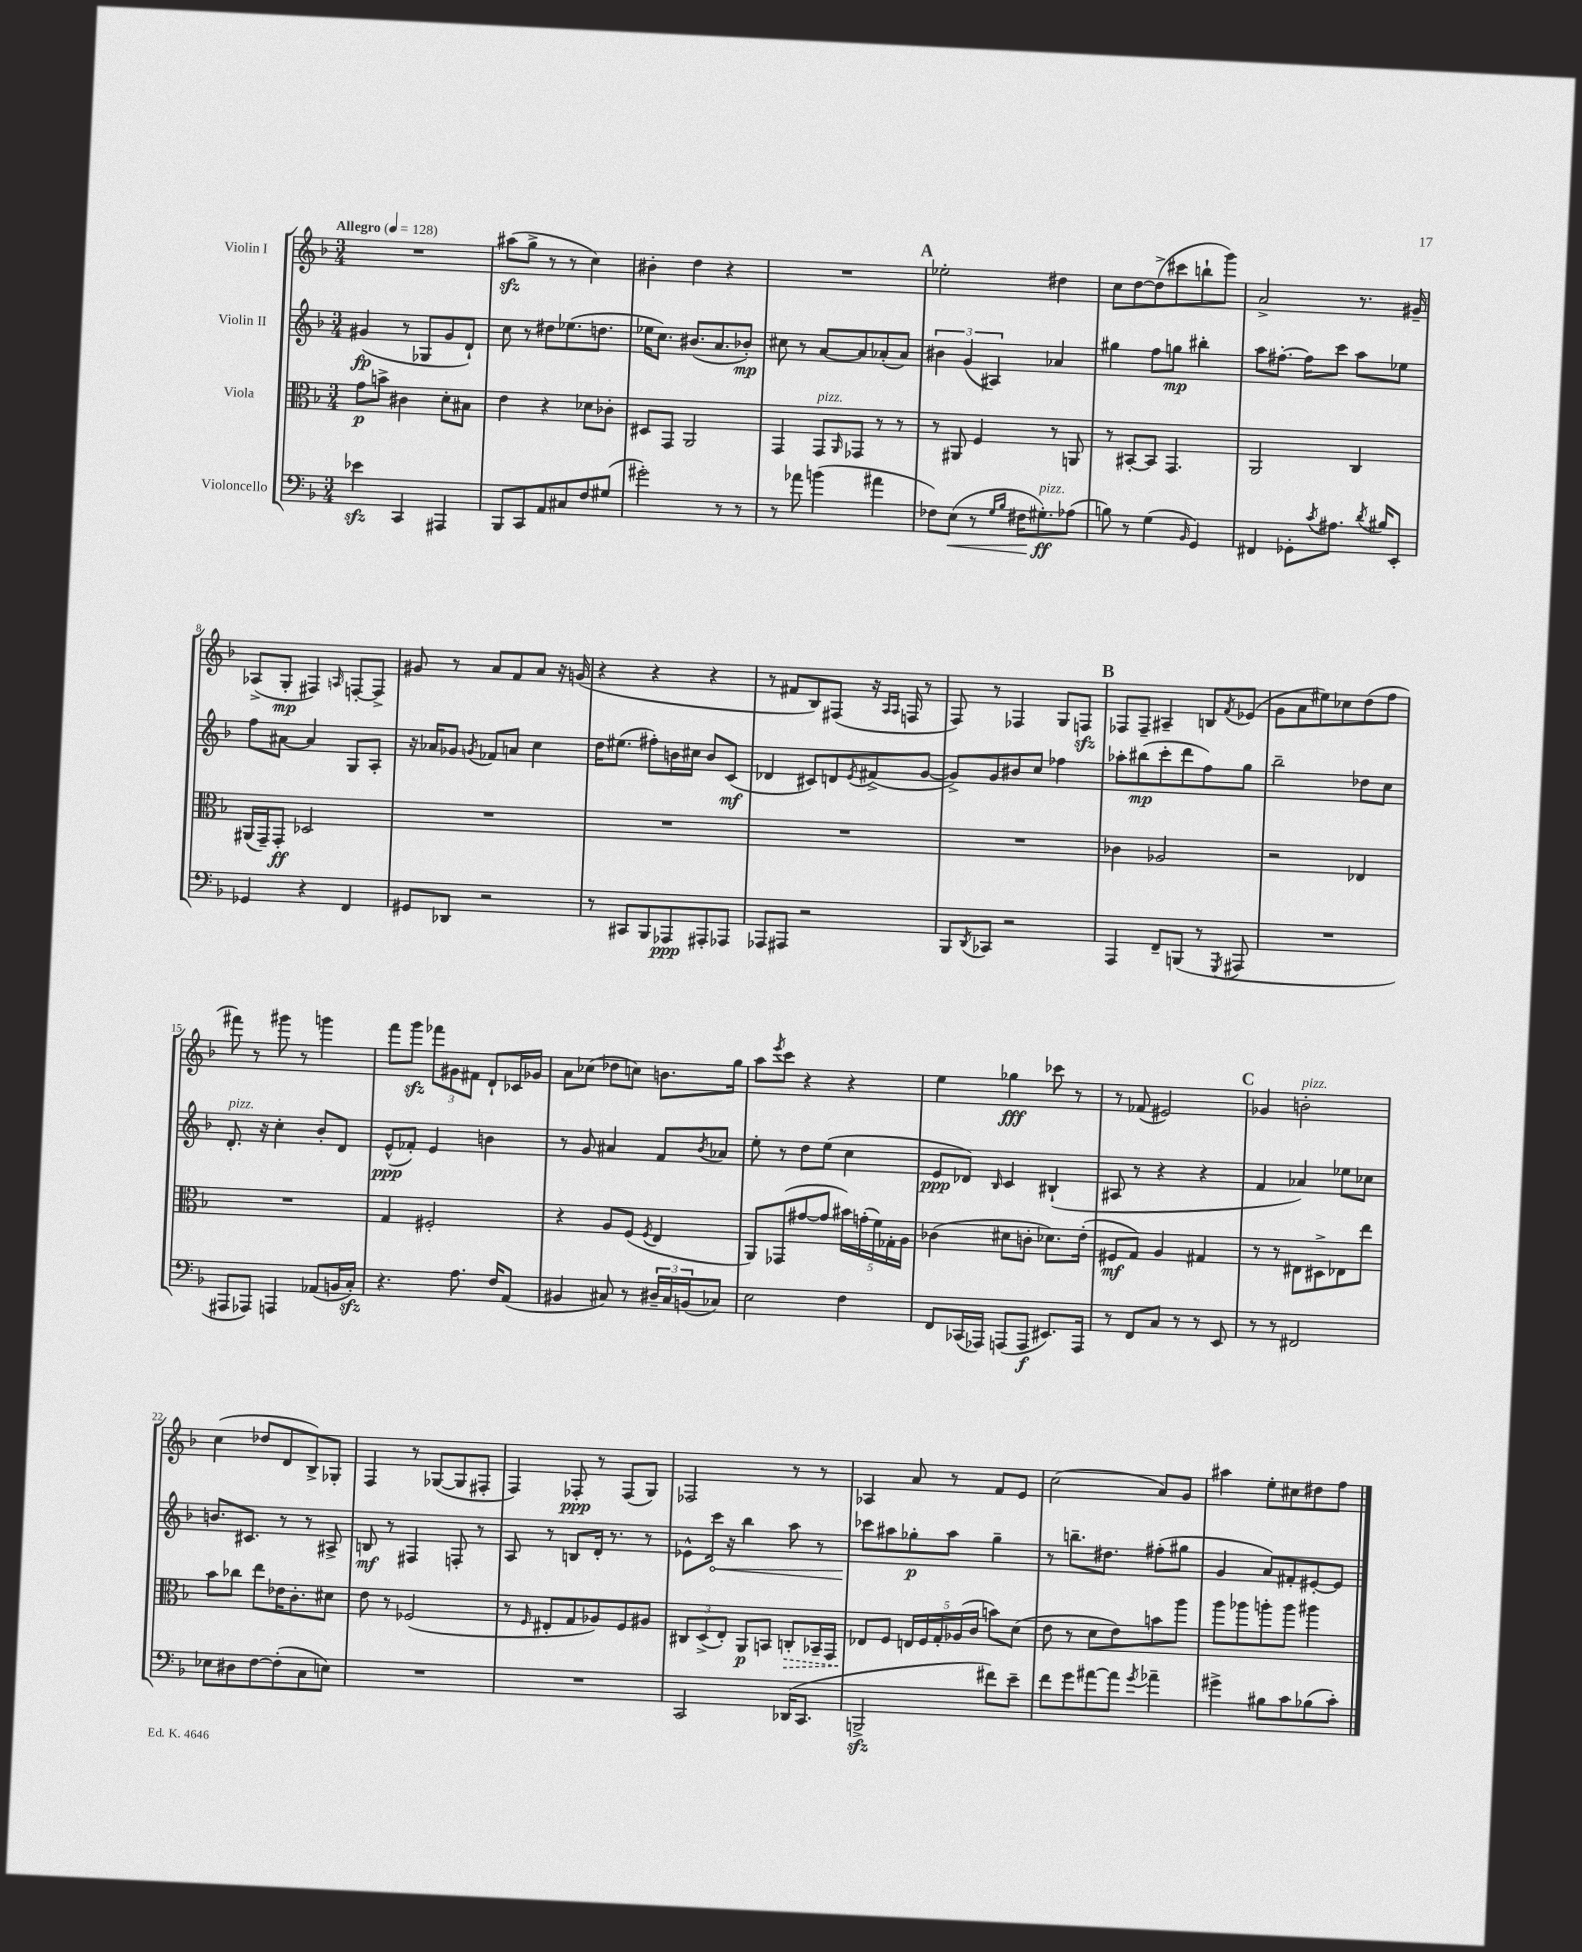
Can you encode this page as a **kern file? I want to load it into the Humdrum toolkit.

**kern	**dynam	**kern	**dynam	**kern	**dynam	**kern	**dynam
*part4	*part4	*part3	*part3	*part2	*part2	*part1	*part1
*staff4	*staff4	*staff3	*staff3	*staff2	*staff2	*staff1	*staff1
*I"Violoncello	*	*I"Viola	*	*I"Violin II	*	*I"Violin I	*
*clefF4	*	*clefC3	*	*clefG2	*	*clefG2	*
*k[b-]	*	*k[b-]	*	*k[b-]	*	*k[b-]	*
*M3/4	*	*M3/4	*	*M3/4	*	*M3/4	*
*MM128	*	*MM128	*	*MM128	*	*MM128	*
=1	=1	=1	=1	=1	=1	=1	=1
!	!	!	!	!	!	!LO:TX:a:B:t=Allegro	!
4e-Xzz\	.	8g\L	p	(4g#X/	fp	2.r	.
.	.	8bn^\J	.	.	.	.	.
4CC/	.	4c#X\	.	8r	.	.	.
.	.	.	.	8G-X/L	.	.	.
4AAA#X/	.	8d'\L	.	8g#/	.	.	.
.	.	8B#X\J	.	8d`/J)	.	.	.
=2	=2	=2	=2	=2	=2	=2	=2
8BBB-/L	.	4e\	.	8cc\	.	(8aa#Xzz\L	.
8CC/	.	.	.	8r	.	8gg^\J	.
8AA/	.	4r	.	8dd#X\L	.	8r	.
8C#X/	.	.	.	(8.ee-X\	.	8r	.
8F/	.	8d-X\L	.	.	.	4cc\)	.
.	.	.	.	8.ddn\J	.	.	.
(8G#X/J	.	8c-X'\J	.	.	.	.	.
=3	=3	=3	=3	=3	=3	=3	=3
2g#X'\)	.	8D#X/L	.	16ee-X\KL	.	4b#X'\	.
.	.	.	.	8.cc\J)	.	.	.
.	.	8GG/J	.	.	.	.	.
.	.	2AA/	.	(8.b#X/L	.	4dd\	.
.	.	.	.	8.a/	.	.	.
8r	.	.	.	.	.	4r	.
8r	.	.	.	8b-X'/J)	mp	.	.
=4	=4	=4	=4	=4	=4	=4	=4
8r	.	4GG/	.	8cc#X\	.	2.r	.
8a-X\	.	.	.	8r	.	.	.
!	!	!LO:TX:a:i:t=pizz.	!	!	!	!	!
(4bn\	.	8GG/L	.	[8a/L	.	.	.
.	.	16qqAA/	.	.	.	.	.
.	.	8GG-X/J	.	8a/]	.	.	.
4a#X\	.	8r	.	(8a-X'/	.	.	.
.	.	8r	.	8a-/J)	.	.	.
!!LO:REH:place=s1:t=A
=5	=5	=5	=5	=5	=5	=5	=5
8F-X\L)	.	8r	.	6b#X\	.	2ee-X'\	.
!	!LO:HP:b	!	!	!	!	!	!
(8E\J	<	8AA#X/	.	.	.	.	.
.	.	.	.	(6g/	.	.	.
8r	.	4F/	.	.	.	.	.
.	.	.	.	6A#X/)	.	.	.
16qqG/LL	.	.	.	.	.	.	.
16qqB-/JJ	.	.	.	.	.	.	.
16F#X\KL	.	.	.	.	.	.	.
!LO:TX:a:i:t=pizz.	!	!	!	!	!	!	!
8.G#X'\)	ff	.	.	.	.	.	.
.	.	8r	.	4a-X/	.	4dd#X\	.
(8A-X\J	[	8AAn/	.	.	.	.	.
=6	=6	=6	=6	=6	=6	=6	=6
8Bn\)	.	8r	.	4gg#X\	.	8cc\L	.
8r	.	[8BB#X'/L	.	.	.	[8dd\	.
(4G\	.	8BB#/J]	.	8ff\L	.	(8dd^\]	.
.	.	4.GG/	.	8ggn\J	mp	8ccc#X\	.
16qqBB-/	.	.	.	.	.	.	.
4GG/)	.	.	.	4bb#X'\	.	8bbn`\	.
.	.	.	.	.	.	8ggg\J)	.
=7	=7	=7	=7	=7	=7	=7	=7
4FF#X/	.	2AA/	.	8aa\L	.	2a^/	.
.	.	.	.	[8.ff#X'\J	.	.	.
8GG-X'\L	.	.	.	.	.	.	.
.	.	.	.	16ff#\KL]	.	.	.
8qc/	.	.	.	.	.	.	.
8.A#X\J	.	.	.	8ccc\J	.	.	.
.	.	4C/	.	8aa\L	.	8.r	.
8qd/	.	.	.	.	.	.	.
16B#X/KL	.	.	.	.	.	.	.
8EE'/J	.	.	.	8ee-X\J	.	.	.
.	.	.	.	.	.	16g#X~/	.
!!LO:LB:g=z
=8	=8	=8	=8	=8	=8	=8	=8
4GG-X/	.	(16AA#X/LL	.	8ff\L	.	(8A-X^/L	.
.	.	16GG~/J)	.	.	.	.	.
.	.	8GG'/J	ff	[8a#X\J	.	8G'/J	mp
4r	.	2D-X/	.	4a#/]	.	4F#X/)	.
.	.	.	.	.	.	16qqAn/	.
4FF/	.	.	.	8G/L	.	[8Fn'/L	.
.	.	.	.	8A'/J	.	8F^/J]	.
=9	=9	=9	=9	=9	=9	=9	=9
8GG#X/L	.	2.r	.	16r	.	8g#X/	.
.	.	.	.	16a-X/KL	.	.	.
8DD-X/J	.	.	.	8g-X/J	.	8r	.
.	.	.	.	8qgn/	.	.	.
2r	.	.	.	8f-X/L	.	8a/L	.
.	.	.	.	8an/J	.	8f/	.
.	.	.	.	4cc\	.	8a/J	.
.	.	.	.	.	.	16r	.
.	.	.	.	.	.	(16gn/	.
=10	=10	=10	=10	=10	=10	=10	=10
8r	.	2.r	.	16dd\KL	.	4r	.
.	.	.	.	(8.ee#X\J	.	.	.
8CC#X/L	.	.	.	.	.	.	.
8BBB-/	.	.	.	8ff#X'\L)	.	4r	.
8AAA-X/	ppp	.	.	16bn\L	.	.	.
.	.	.	.	16cc#X\JJ	.	.	.
8AAA#X'/	.	.	.	8b/L	.	4r	.
8AAA-X/J	.	.	.	(8c/J	mf	.	.
=11	=11	=11	=11	=11	=11	=11	=11
8AAA-X/L	.	2.r	.	4d-X/	.	8r	.
8AAA#X/J	.	.	.	.	.	8f#X/L	.
2r	.	.	.	8c#X/L)	.	8B-/)	.
.	.	.	.	8dn/	.	(8F#X/J	.
.	.	.	.	8qe/	.	.	.
.	.	.	.	(8f#X^/	.	16r	.
.	.	.	.	.	.	16qqA/LL	.
.	.	.	.	.	.	16qqA/JJ	.
.	.	.	.	.	.	16Fn/	.
.	.	.	.	[8g/J	.	8r	.
=12	=12	=12	=12	=12	=12	=12	=12
8BBB-/L	.	2.r	.	8g^/L])	.	8F/)	.
8qDD/	.	.	.	.	.	.	.
8CC-X/J	.	.	.	8g/	.	8r	.
2r	.	.	.	8b#X/	.	4F-X/	.
.	.	.	.	8cc/J	.	.	.
.	.	.	.	4ff-X\	.	8G/L	.
.	.	.	.	.	.	8Fnzz/J	.
!!LO:REH:place=s1:t=B
=13	=13	=13	=13	=13	=13	=13	=13
4AAA/	.	4c-X\	.	8aa-X'\L	.	8F-X/L	.
.	.	.	.	(8bb#X\	mp	8F-~/J	.
8FF~/L	.	2A-X/	.	8ccc'\	.	4A#X~/	.
(8BBBn/J	.	.	.	8ddd\	.	.	.
8r	.	.	.	8ff\)	.	8Bn/L	.
8qGGG/	.	.	.	.	.	8qf/	.
8AAA#X/	.	.	.	8gg\J	.	(8e-X/J	.
=14	=14	=14	=14	=14	=14	=14	=14
2.r	.	2r	.	2bb-~\	.	8g\L	.
.	.	.	.	.	.	8a\	.
.	.	.	.	.	.	8ee#X\)	.
.	.	.	.	.	.	8cc-X\	.
.	.	4E-X/	.	8dd-X\L	.	(8dd\	.
.	.	.	.	8cc\J	.	8ff\J	.
!!LO:LB:g=z
=15	=15	=15	=15	=15	=15	=15	=15
!	!	!	!	!LO:TX:a:i:t=pizz.	!	!	!
8AAA#X/L	.	2.r	.	8.d'/	.	8fff#X\)	.
8AAA-X/J)	.	.	.	.	.	8r	.
.	.	.	.	16r	.	.	.
4AAAn/	.	.	.	4cc'\	.	8ggg#X\	.
.	.	.	.	.	.	8r	.
(8AA-X/L	.	.	.	8b-'/L	.	4gggn\	.
16BBn/L	.	.	.	8d/J	.	.	.
16Czz'/JJ)	.	.	.	.	.	.	.
=16	=16	=16	=16	=16	=16	=16	=16
4.r	.	4G/	.	(8e^^/L	ppp	8fff\L	.
.	.	.	.	8f-X'/J)	.	8gggzz\J	.
.	.	2F#X'/	.	4e/	.	12fff-X\L	.
.	.	.	.	.	.	12g#X\	.
8.A\	.	.	.	.	.	.	.
.	.	.	.	.	.	12f#X\J	.
.	.	.	.	4bn\	.	8d`/L	.
16F/KL	.	.	.	.	.	.	.
(8AA/J	.	.	.	.	.	16c-X/L	.
.	.	.	.	.	.	16g-X/JJ	.
=17	=17	=17	=17	=17	=17	=17	=17
4BB#X/	.	4r	.	8r	.	8a\L	.
.	.	.	.	8g/	.	(8cc-X\J	.
8C#X/)	.	8A/L	.	4a#X/	.	8dd-X\L	.
8r	.	(8F/J	.	.	.	8ccn\J)	.
.	.	8qF/	.	.	.	.	.
24D#X~/LL	.	4E/	.	8f/L	.	8.bn\L	.
24C#/	.	.	.	.	.	.	.
(24BBn/J	.	.	.	.	.	.	.
.	.	.	.	8qb-/	.	.	.
8C-X/J)	.	.	.	8a-X/J	.	.	.
.	.	.	.	.	.	16gg\Jk	.
=18	=18	=18	=18	=18	=18	=18	=18
2E\	.	8AA/L)	.	8ee'\	.	8aa\L	.
.	.	.	.	.	.	8qeee/	.
.	.	(8GG-X/	.	8r	.	8ccc\J	.
.	.	[8g#X/	.	8dd\L	.	4r	.
.	.	8g#/J]	.	(8ee\J	.	.	.
4F\	.	20b#X\LL)	.	4cc\	.	4r	.
.	.	(20gn'\	.	.	.	.	.
.	.	20f\)	.	.	.	.	.
.	.	20G-X'\	.	.	.	.	.
.	.	20A\JJ	.	.	.	.	.
=19	=19	=19	=19	=19	=19	=19	=19
8FF/L	.	(4c-X\	.	8e/L	ppp	4ee\	.
(16CC-X/L	.	.	.	8d-X/J)	.	.	.
16AAA-X/JJ)	.	.	.	.	.	.	.
.	.	.	.	16qqB-/	.	.	.
(8AAAn/L	.	8d#X\L	.	4c/	.	4gg-X\	fff
8AAA/J	f	8cn'\J	.	.	.	.	.
8.EE#X/L)	.	8.d-X\L)	.	(4B#X`/	.	8ccc-X\	.
.	.	.	.	.	.	8r	.
16AAA/Jk	.	(16e'\Jk	.	.	.	.	.
=20	=20	=20	=20	=20	=20	=20	=20
8r	.	8F#X/L	mf	8A#X/	.	8r	.
8FF/L	.	8G/J)	.	8r	.	(8f-X/	.
8C/J	.	4A/	.	4r	.	2e#X/)	.
8r	.	.	.	.	.	.	.
8r	.	4G#X/	.	4r	.	.	.
8EE/	.	.	.	.	.	.	.
!!LO:REH:place=s1:t=C
=21	=21	=21	=21	=21	=21	=21	=21
8r	.	8r	.	4f/	.	4g-X/	.
8r	.	8r	.	.	.	.	.
!	!	!	!	!	!	!LO:TX:a:i:t=pizz.	!
2FF#X/	.	8E#X\L	.	4a-X/)	.	2bn'\	.
.	.	8D#X^\	.	.	.	.	.
.	.	8E-X\	.	8ee-X\L	.	.	.
.	.	8ee\J	.	8cc-X\J	.	.	.
!!LO:LB:g=z
=22	=22	=22	=22	=22	=22	=22	=22
8E-X\L	.	8b-\L	.	8.bn/L	.	(4cc\	.
8D#X\	.	8cc-X\J	.	.	.	.	.
.	.	.	.	8.c#X/J	.	.	.
[8F\	.	8ee\L	.	.	.	8dd-X/L	.
(8F'\]	.	16e-X\K	.	8r	.	8d/	.
.	.	8.c'\	.	.	.	.	.
8C\	.	.	.	8r	.	8B-^/)	.
8En\J)	.	8d#X\J	.	8A#X^/	.	8G-X'/J	.
=23	=23	=23	=23	=23	=23	=23	=23
2.r	.	8e\	.	8Bn/	mf	4F/	.
.	.	8r	.	8r	.	.	.
.	.	(2F-X/	.	4F#X/	.	8r	.
.	.	.	.	.	.	([8G-X/L	.
.	.	.	.	8Fn'/	.	8G-/]	.
.	.	.	.	8r	.	8F#X'/J	.
=24	=24	=24	=24	=24	=24	=24	=24
2.r	.	8r	.	8A/	.	4F/)	.
.	.	16qqF/	.	.	.	.	.
.	.	8E#X'/L	.	8r	.	.	.
.	.	8G/	.	8Bn/L	.	8F-X'/	ppp
.	.	8A-X/)	.	16d'/Jk	.	8r	.
.	.	.	.	8.r	.	.	.
.	.	8F/	.	.	.	(8F-/L	.
.	.	8A#X/J	.	8r	.	8G/J)	.
=25	=25	=25	=25	=25	=25	=25	=25
2CC/	.	12C#X/L	.	8e-X^^\L	.	2F-X/	.
.	.	(12D^/	.	.	.	.	.
!	!	!	!	!	!LO:HP:b	!	!
.	.	.	.	16ccc\Jk	<	.	.
.	.	12E'/J)	.	.	.	.	.
.	.	.	.	16r	.	.	.
.	.	8AA/L	p	4bb-\	.	.	.
.	.	8BBn/J	.	.	.	.	.
!	!	!	!LO:HP:b	!	!	!	!
(16DD-X/KL	.	8Cn'/L	>	8aa\	.	8r	.
8.CC/J	.	.	.	.	.	.	.
.	.	16BB-X~/L	.	8r	.	8r	.
.	.	16GG/JJ	.	.	.	.	.
=26	=26	=26	=26	=26	=26	=26	=26
2BBBnzz^/	.	8E-X/L	.	8ccc-X\L	.	4A-X/	.
.	.	8F/J	]	8aa#X\	[	.	.
.	.	20En/LL	.	8gg-X'\	p	8a/	.
.	.	20F/	.	.	.	.	.
.	.	20G'/	.	.	.	.	.
.	.	.	.	8aa#\J	.	8r	.
.	.	(20A-X/	.	.	.	.	.
.	.	20c/JJ	.	.	.	.	.
8f#X\L)	.	8bn\L)	.	4gg-~\	.	8f/L	.
8e~\J	.	(8d\J	.	.	.	8e/J	.
=27	=27	=27	=27	=27	=27	=27	=27
8f\L	.	8e\	.	8r	.	(2cc\	.
8g\	.	8r	.	8.bbn~\L	.	.	.
[8a#X\	.	8d\L	.	.	.	.	.
.	.	.	.	8.dd#X\J	.	.	.
8a#\J]	.	8e\)	.	.	.	.	.
8qg/	.	.	.	.	.	.	.
4a-X~\	.	8bn\	.	(8ff#X'\L	.	8a/L)	.
.	.	8aa\J	.	8gg#X\J	.	8g/J	.
=28	=28	=28	=28	=28	=28	=28	=28
4g#X^\	.	8aa\L	.	4g/	.	4aa#X\	.
.	.	8aa-X\	.	.	.	.	.
8B#X\L	.	8aan'\	.	8a/L)	.	8ee'\L	.
8c\	.	8aa\J	.	8f#X'/	.	8cc#X\	.
(8B-X\	.	4aa#X\	.	[8e#X'/	.	8dd#X\	.
8c'\J)	.	.	.	8e#/J]	.	8ff\J	.
==	==	==	==	==	==	==	==
*-	*-	*-	*-	*-	*-	*-	*-
